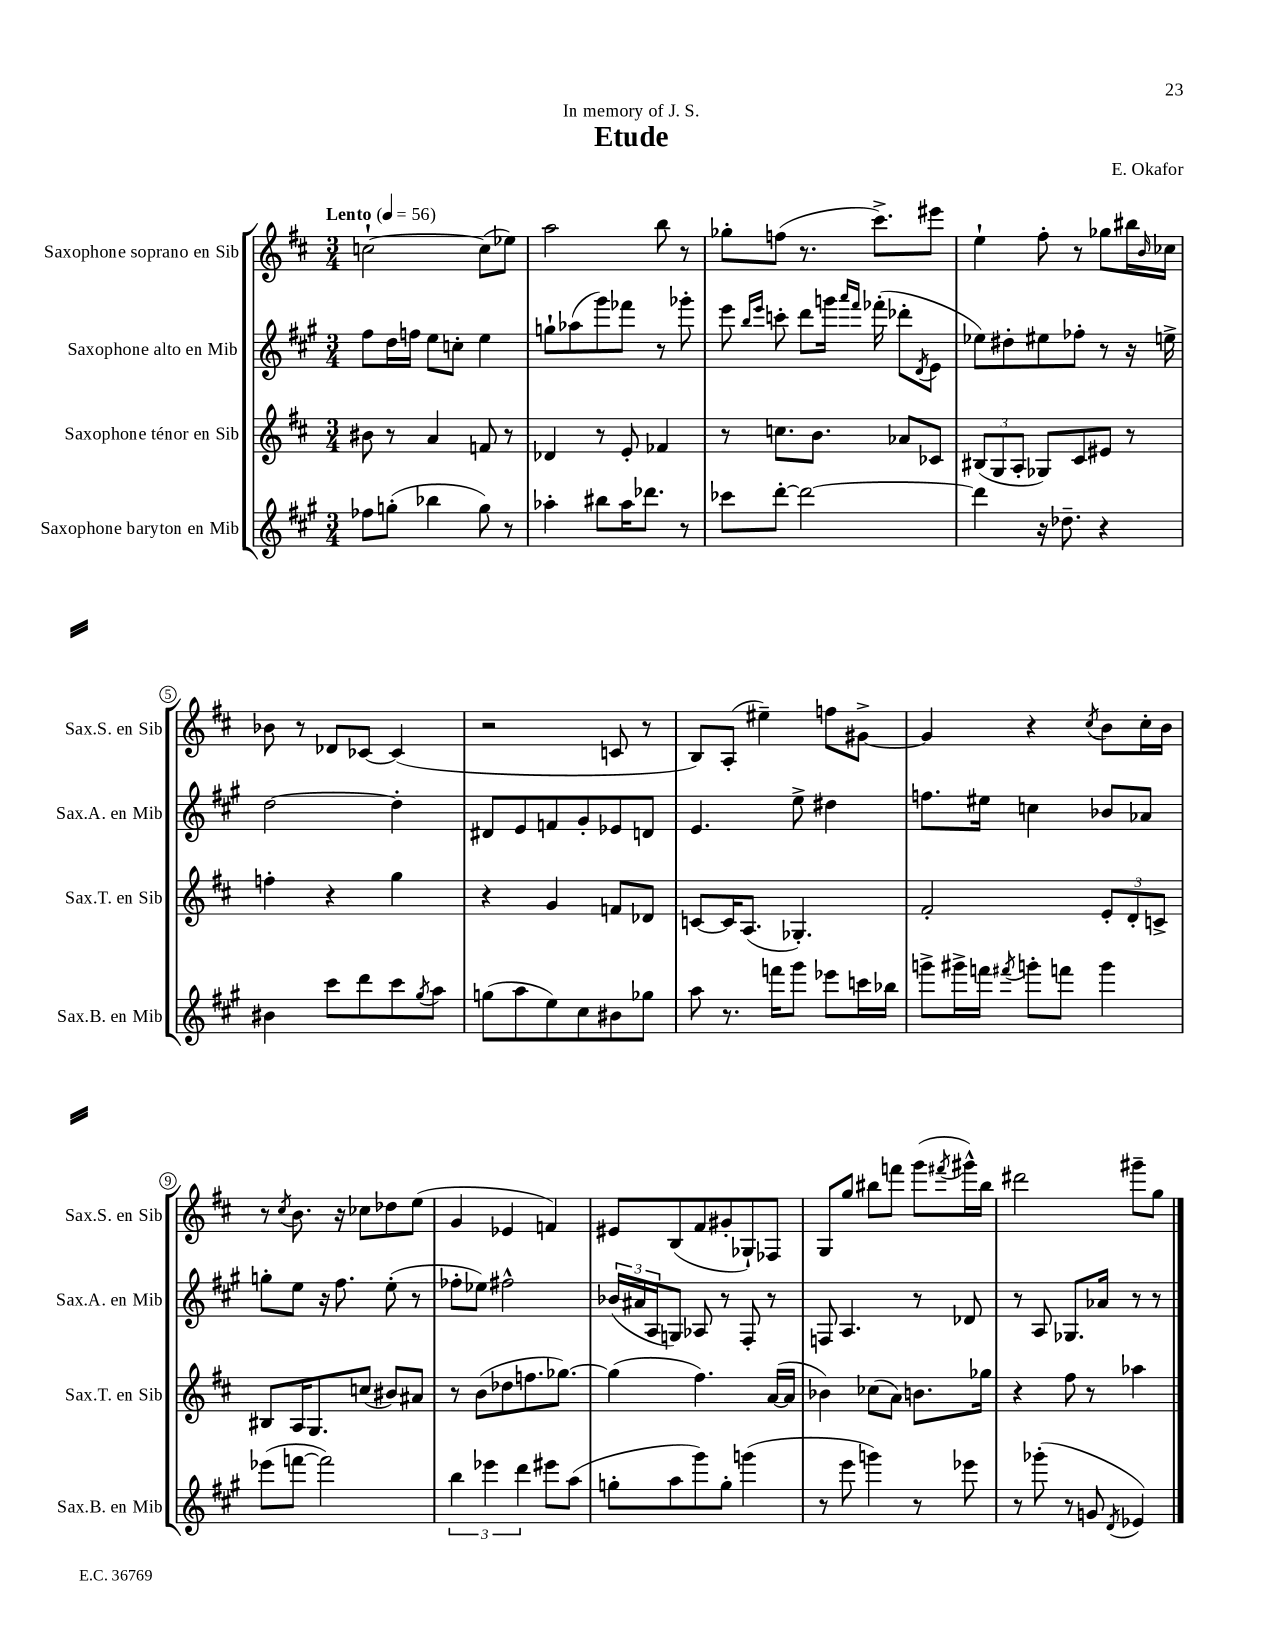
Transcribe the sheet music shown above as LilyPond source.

\header { title = "Etude" composer = "E. Okafor" dedication = "In memory of J. S." }
<<
\new StaffGroup <<
\new Staff = "s0" \with { instrumentName = "Saxophone soprano en Sib" shortInstrumentName = "Sax.S. en Sib" } {
    \clef treble \key d \major \numericTimeSignature \time 3/4 \tempo "Lento" 4 = 56
    c''2~-! c''8( ees''8) |
    a''2 b''8 r8 |
    ges''8-. f''8( r8. cis'''8.->) eis'''8 |
    e''4-! fis''8-. r8 ges''8 bis''16 \grace { b'16 } ces''16 |
    bes'8 r8 des'8 ces'8~ ces'4( |
    r2 c'8 r8 |
    b8) a8-.( eis''4--) f''8 gis'8~-> |
    gis'4 r4 \acciaccatura { cis''8 } b'8 cis''16-. b'16 |
    r8 \acciaccatura { cis''8 } b'8. r16 ces''8 des''8 e''8( |
    g'4 ees'4 f'4) |
    eis'8 b8( fis'8 gis'8-. ges8-!) fes8 |
    g8 g''8 bis''8 f'''8 g'''8( \acciaccatura { fis'''8 } gis'''16-^) bis''16 |
    dis'''2 gis'''8-- g''8 \bar "|." |
}
\new Staff = "s1" \with { instrumentName = "Saxophone alto en Mib" shortInstrumentName = "Sax.A. en Mib" } {
    \clef treble \key a \major \numericTimeSignature \time 3/4
    fis''8 d''16 f''16 e''8 c''8-. e''4 |
    g''8-! aes''8( gis'''8) fes'''8 r8 ges'''8-. |
    e'''8 \grace { b''16 e'''16 } c'''8-. d'''8 g'''16 \grace { a'''16 fis'''16 } fes'''16-.( des'''8-. \acciaccatura { d'8 } e'8 |
    ees''8) dis''8-. eis''8 fes''8-. r8 r16 e''16-> |
    d''2~ d''4-. |
    dis'8 e'8 f'8 gis'8-. ees'8 d'8 |
    e'4. e''8-> dis''4 |
    f''8. eis''16 c''4 bes'8 aes'8 |
    g''8-. e''8 r16 fis''8. e''8-.( r8 |
    fes''8-. ees''8) fis''2-^ |
    \tuplet 3/2 { bes'16( ais'16 a16 } g8) aes8 r8 fis8-. r8 |
    f8 a4. r8 des'8 |
    r8 a8 ges8. aes'16 r8 r8 \bar "|." |
}
\new Staff = "s2" \with { instrumentName = "Saxophone ténor en Sib" shortInstrumentName = "Sax.T. en Sib" } {
    \clef treble \key d \major \numericTimeSignature \time 3/4
    bis'8 r8 a'4 f'8 r8 |
    des'4 r8 e'8-. fes'4 |
    r8 c''8. b'8. aes'8 ces'8 |
    \tuplet 3/2 { bis8( g8 a8-. } ges8) cis'8 eis'8 r8 |
    f''4-. r4 g''4 |
    r4 g'4 f'8 des'8 |
    c'8~ c'16 a8.( ges4.-.) |
    fis'2-. \tuplet 3/2 { e'8-. d'8-. c'8-> } |
    bis8 a16 g8. c''8( bis'8) ais'8 |
    r8 b'8( des''8 f''8. ges''8.~) |
    ges''4( fis''4.) a'16~( a'16 |
    bes'4) ces''8( a'8) b'8. ges''16 |
    r4 fis''8 r8 aes''4 \bar "|." |
}
\new Staff = "s3" \with { instrumentName = "Saxophone baryton en Mib" shortInstrumentName = "Sax.B. en Mib" } {
    \clef treble \key a \major \numericTimeSignature \time 3/4
    fes''8 g''8-.( bes''4 g''8) r8 |
    aes''4-. bis''8 aes''16 des'''8. r8 |
    ces'''8 d'''8~-. d'''2~ |
    d'''4 r16 des''8.-- r4 |
    bis'4 cis'''8 d'''8 cis'''8 \acciaccatura { gis''8 } a''8 |
    g''8( a''8 e''8) cis''8 bis'8 ges''8 |
    a''8 r8. f'''16 gis'''8 ees'''8 c'''16 bes''16 |
    g'''8-> gis'''16-> f'''16 \acciaccatura { fis'''8 } g'''8-. f'''8 g'''4 |
    ees'''8( f'''8~ f'''2) |
    \tuplet 3/2 { b''4 ees'''4 d'''4 } eis'''8 a''8( |
    g''8-. a''8 gis'''8) g''8-. g'''4( |
    r8 e'''8 g'''4) r8 ees'''8 |
    r8 ges'''8-.( r8 g'8 \acciaccatura { d'8 } ees'4) \bar "|." |
}
>>
>>
\layout { \context { \Score \override BarNumber.stencil = #(make-stencil-circler 0.1 0.3 ly:text-interface::print) } }
